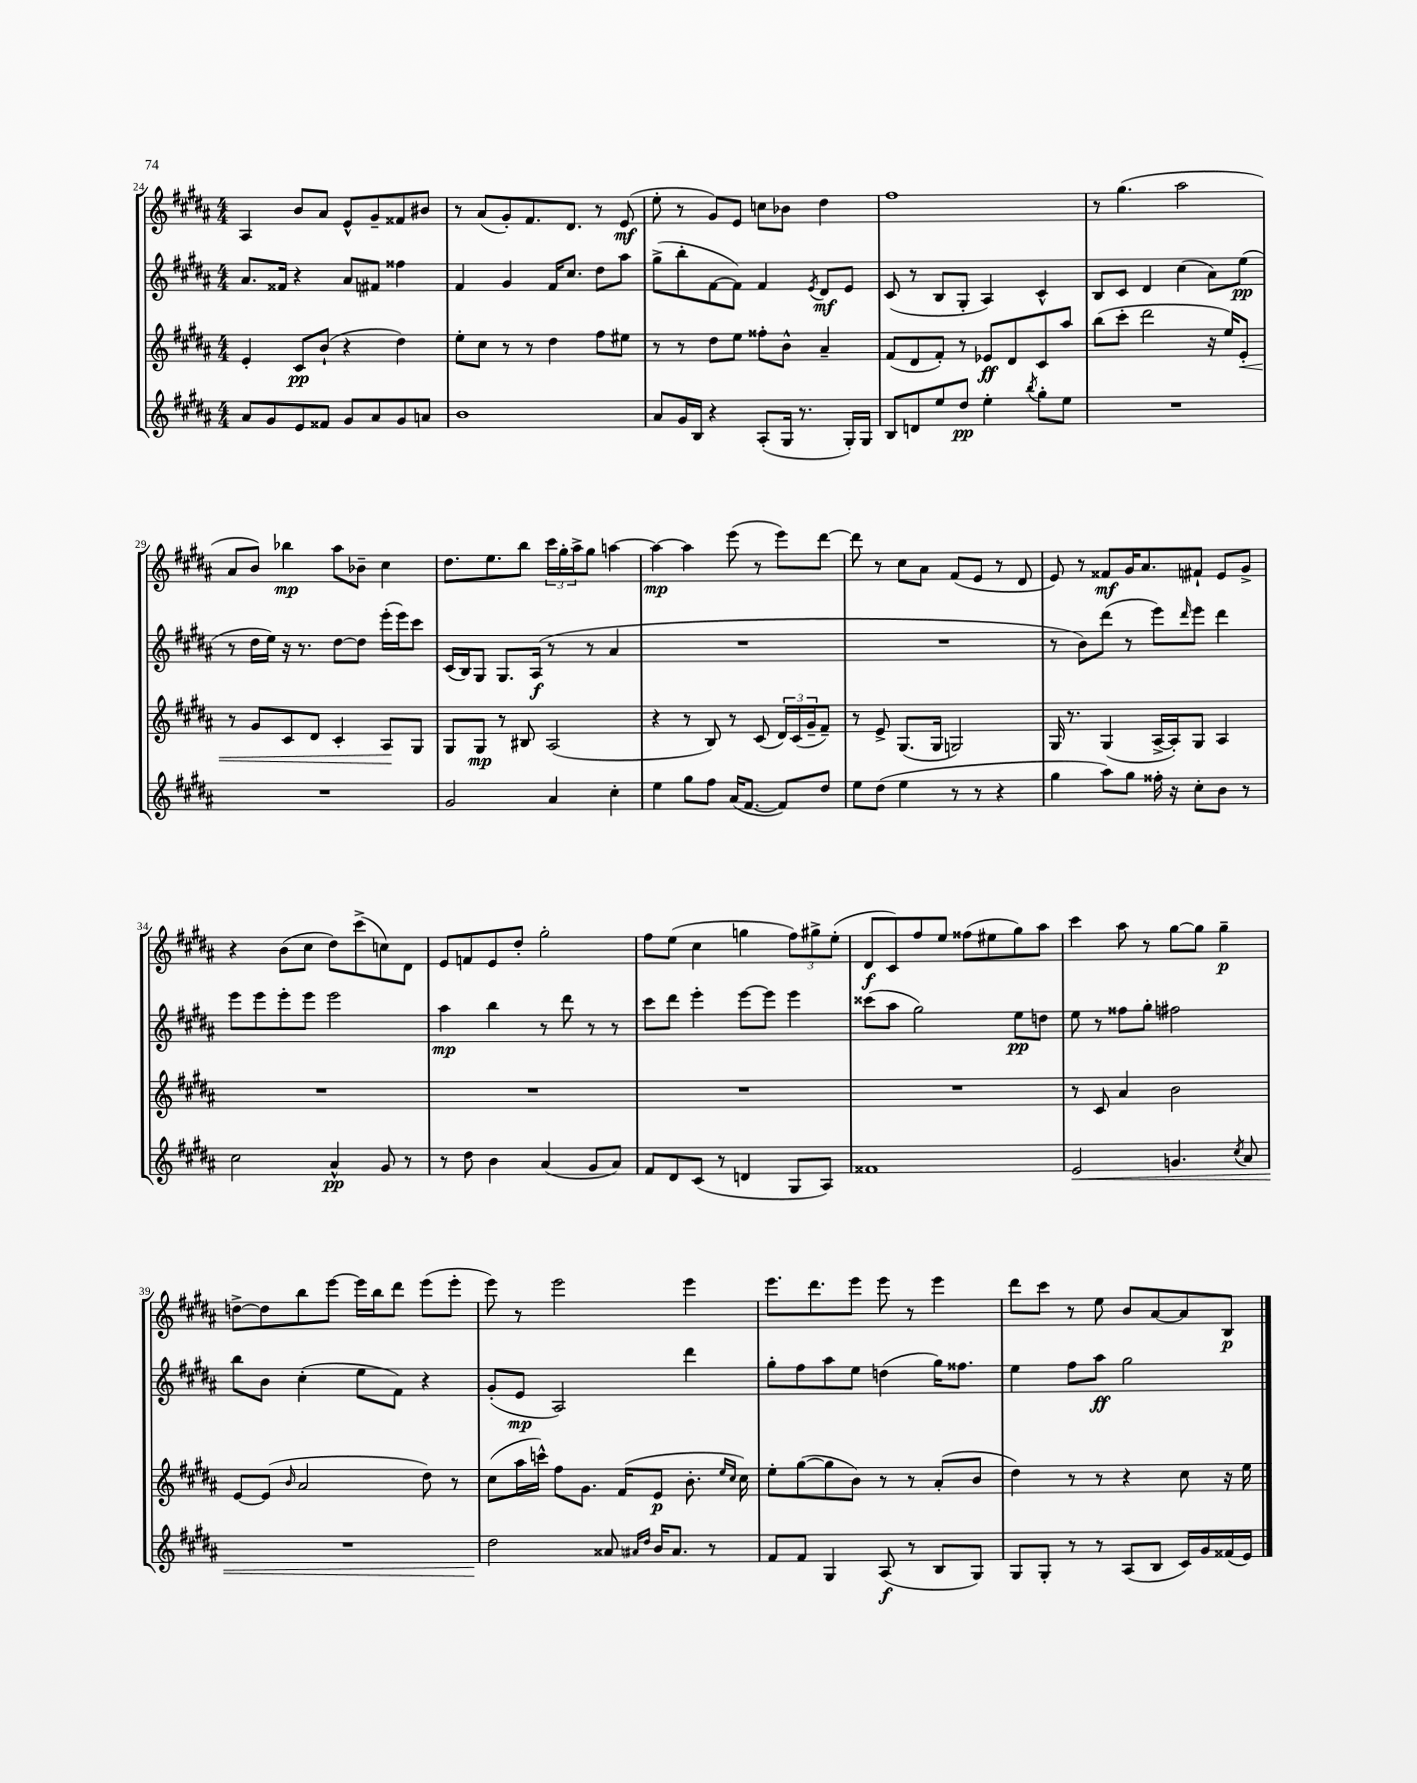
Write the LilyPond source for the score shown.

<<
\new StaffGroup <<
\new Staff = "s0" {
    \clef treble \key b \major \numericTimeSignature \time 4/4
    ais4 b'8 ais'8 e'8-^ gis'8-- fisis'8 bis'8 |
    r8 ais'8( gis'8-.) fis'8. dis'8. r8 e'8\mf( |
    e''8-. r8 gis'8) e'8 c''8 bes'8 dis''4 |
    fis''1 |
    r8 gis''4.( ais''2 |
    ais'8 b'8) bes''4\mp ais''8 bes'8-- cis''4 |
    dis''8. e''8. b''8 \tuplet 3/2 { cis'''16 gis''16-. ais''16-> } gis''8 a''4~ |
    a''4~\mp a''4 e'''8( r8 e'''8) dis'''8~ |
    dis'''8 r8 cis''8 ais'8 fis'8( e'8 r8 dis'8 |
    e'8) r8 fisis'8\mf gis'16 ais'8. fis'8-! e'8 gis'8-> |
    r4 b'8( cis''8 dis''8) cis'''8->( c''8) dis'8 |
    e'8 f'8 e'8 dis''8-. gis''2-. |
    fis''8 e''8( cis''4 g''4 \tuplet 3/2 { fis''8) gis''8-> e''8-.( } |
    dis'8\f cis'8) fis''8 e''8 fisis''8( eis''8 gis''8) ais''8 |
    cis'''4 ais''8 r8 gis''8~ gis''8 gis''4--\p |
    d''8~-> d''8 b''8 e'''8~ e'''16 b''16 dis'''8 e'''8( e'''8-. |
    e'''8) r8 e'''2 e'''4 |
    e'''8. dis'''8. e'''8 e'''8 r8 e'''4 |
    dis'''8 cis'''8 r8 e''8 b'8 ais'8~ ais'8 b8\p \bar "|." |
}
\new Staff = "s1" {
    \clef treble \key b \major \numericTimeSignature \time 4/4
    ais'8. fisis'16 r4 ais'8 fis'8 fisis''4 |
    fis'4 gis'4 fis'16 cis''8. dis''8 ais''8 |
    gis''8->( b''8-. fis'8~ fis'8) fis'4 \acciaccatura { e'8 } dis'8\mf e'8 |
    cis'8( r8 b8 gis8-. ais4) cis'4-^ |
    b8 cis'8 dis'4 cis''4( ais'8) e''8\pp( |
    r8 dis''16 e''16) r16 r8. dis''8~ dis''8 e'''16-.( e'''16) cis'''8 |
    cis'16( b16) gis8 gis8. ais16\f( r8 r8 ais'4 |
    R1 |
    R1 |
    r8 b'8) dis'''8( r8 e'''8) \grace { dis'''16 } e'''8 dis'''4 |
    e'''8 e'''8 e'''8-. e'''8 e'''2 |
    ais''4\mp b''4 r8 dis'''8 r8 r8 |
    cis'''8 dis'''8 e'''4-. e'''8~ e'''8 e'''4 |
    cisis'''8( ais''8 gis''2) e''8\pp d''8 |
    e''8 r8 fisis''8 gis''8-. fis''2 |
    b''8 b'8 cis''4-.( e''8 fis'8) r4 |
    gis'8-.( e'8\mp ais2) dis'''4 |
    gis''8-. fis''8 ais''8 e''8 d''4( gis''16) fisis''8. |
    e''4 fis''8 ais''8\ff gis''2 \bar "|." |
}
\new Staff = "s2" {
    \clef treble \key b \major \numericTimeSignature \time 4/4
    e'4-. cis'8\pp b'8-!( r4 dis''4) |
    e''8-. cis''8 r8 r8 dis''4 fis''8 eis''8 |
    r8 r8 dis''8 e''8 fisis''8-. b'8-^ ais'4-- |
    fis'8( dis'8 fis'8-.) r8 ees'8\ff dis'8 cis'8 ais''8 |
    b''8( cis'''8-. dis'''2 r16 e''16) e'8-.\< |
    r8 gis'8 cis'8 dis'8 cis'4-. ais8\! gis8 |
    gis8 gis8\mp r8 bis8 ais2( |
    r4 r8 b8) r8 cis'8( \tuplet 3/2 { dis'16) cis'16( gis'16-- } fis'8--) |
    r8 e'8-> gis8.( gis16 g2) |
    gis16 r8. gis4( ais16~-> ais16-.) gis8 ais4 |
    R1 |
    R1 |
    R1 |
    R1 |
    r8 cis'8 ais'4 b'2 |
    e'8~ e'8( \grace { b'16 } ais'2 dis''8) r8 |
    cis''8( ais''16 c'''16-^) fis''8 gis'8. fis'16( e'8\p b'8.-. \grace { e''16 cis''16 } cis''16) |
    e''8-. gis''8~( gis''8 b'8) r8 r8 ais'8-.( b'8 |
    dis''4) r8 r8 r4 cis''8 r16 e''16 \bar "|." |
}
\new Staff = "s3" {
    \clef treble \key b \major \numericTimeSignature \time 4/4
    ais'8 gis'8 e'8 fisis'8 gis'8 ais'8 gis'8 a'8 |
    b'1 |
    ais'8 gis'16 b16 r4 ais8-.( gis16 r8. gis16-.) gis16 |
    b8 d'8 e''8 dis''8\pp e''4-. \acciaccatura { b''8 } gis''8-. e''8 |
    R1 |
    R1 |
    gis'2 ais'4 cis''4-. |
    e''4 gis''8 fis''8 ais'16( fis'8.~ fis'8) dis''8 |
    e''8 dis''8( e''4 r8 r8 r4 |
    gis''4 ais''8) gis''8 fisis''16-. r16 cis''8-. b'8 r8 |
    cis''2 ais'4-^\pp gis'8 r8 |
    r8 dis''8 b'4 ais'4( gis'8 ais'8) |
    fis'8 dis'8 cis'8( r8 d'4 gis8 ais8) |
    fisis'1 |
    e'2\< g'4. \acciaccatura { cis''8 } ais'8 |
    R1 |
    dis''2\! aisis'8 \grace { ais'16 dis''16 } b'16 ais'8. r8 |
    fis'8 fis'8 gis4 ais8\f( r8 b8 gis8) |
    gis8 gis8-. r8 r8 ais8( b8 cis'16) gis'16 fisis'16( e'16) \bar "|." |
}
>>
>>
\layout { \context { \Score currentBarNumber = #24 } }
